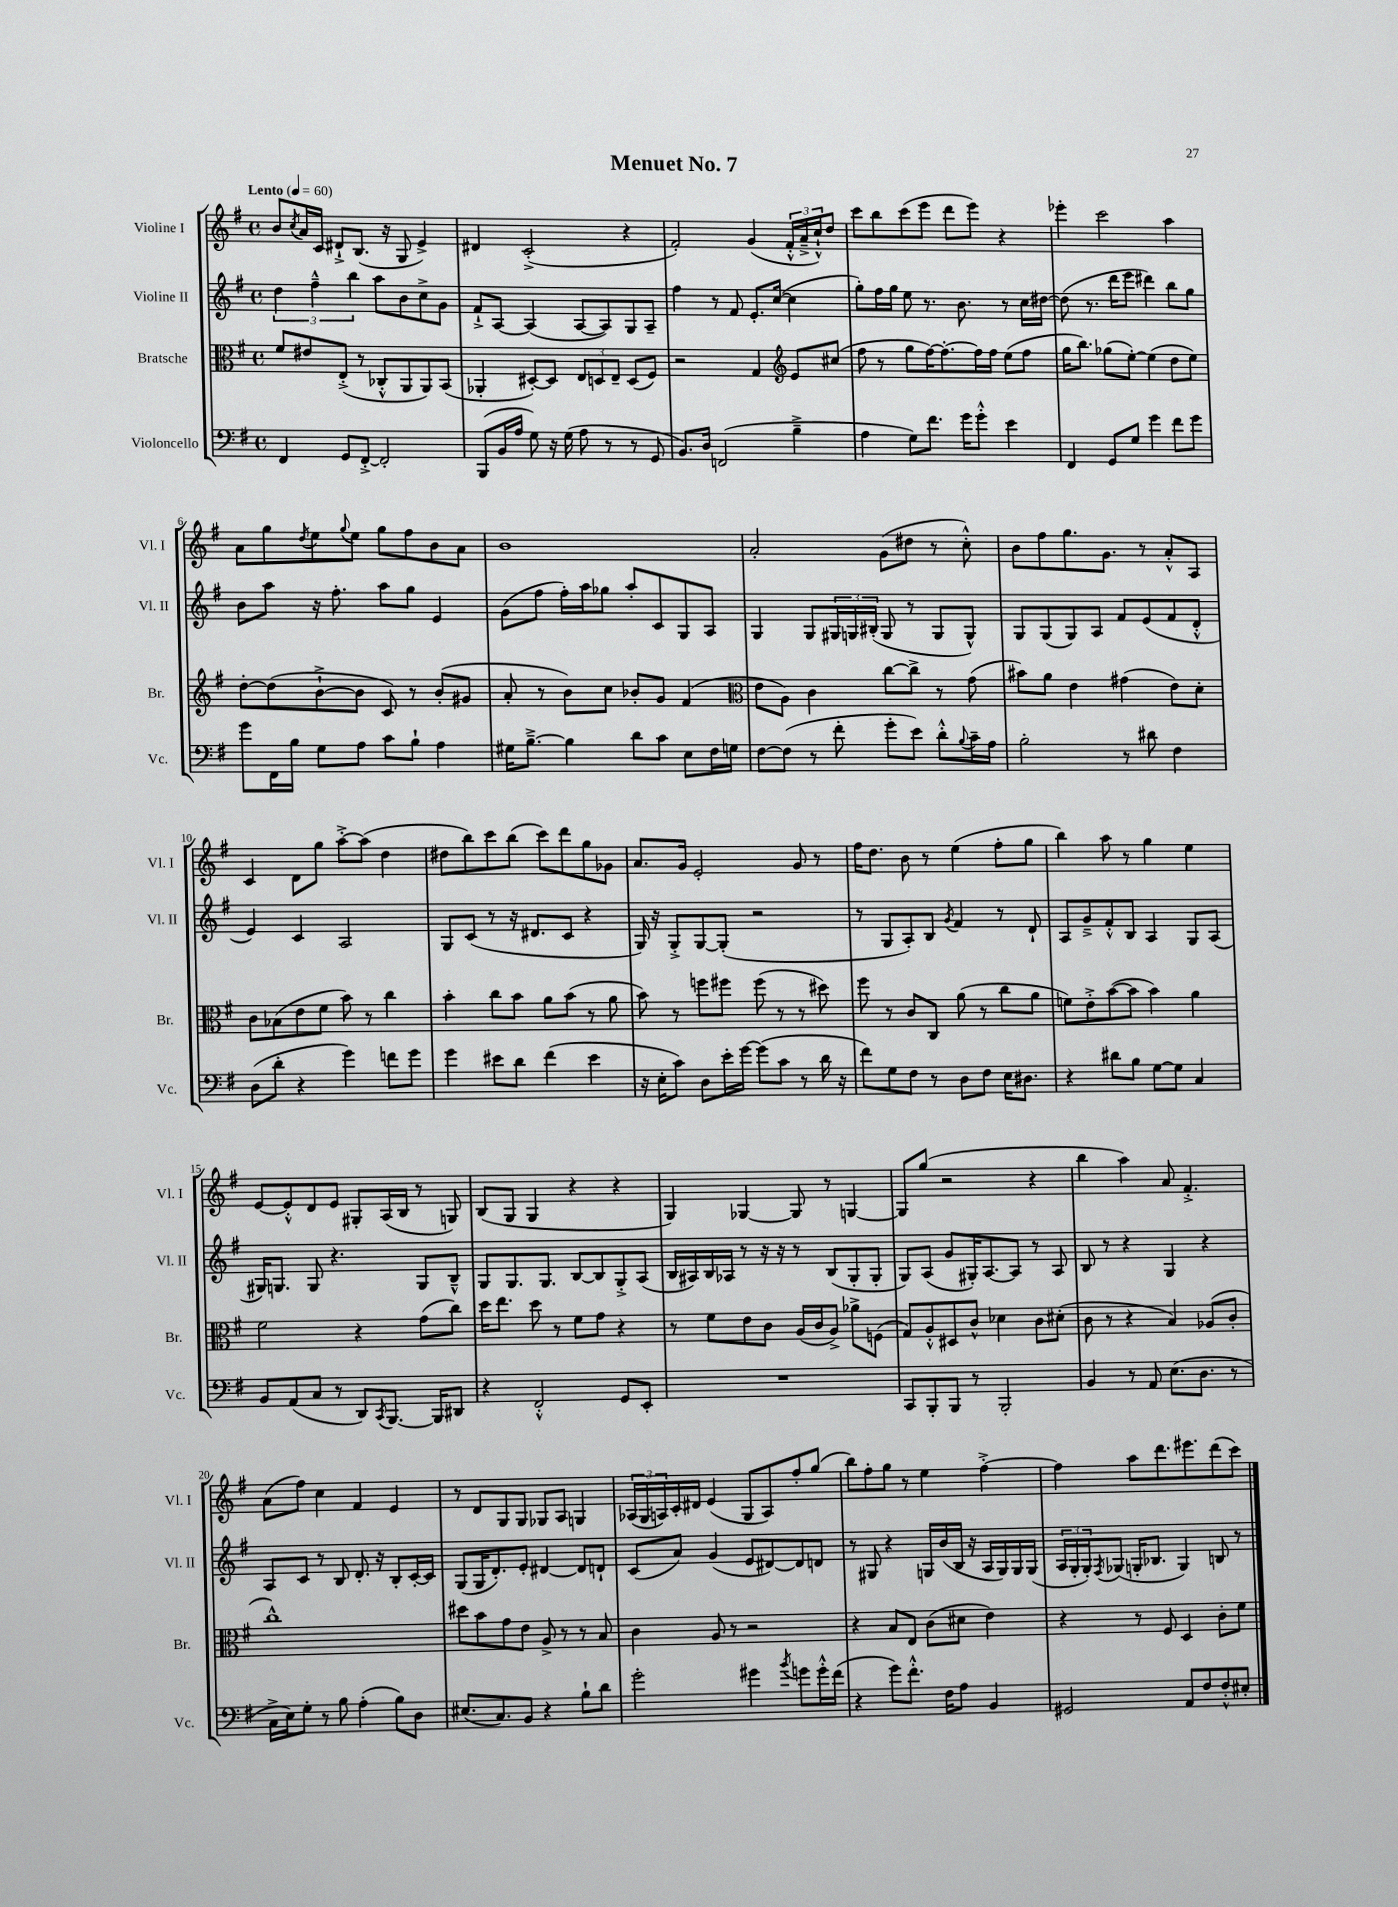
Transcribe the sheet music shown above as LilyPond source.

\header { title = "Menuet No. 7" }
<<
\new StaffGroup <<
\new Staff = "s0" \with { instrumentName = "Violine I" shortInstrumentName = "Vl. I" } {
    \clef treble \key g \major \defaultTimeSignature \time 4/4 \tempo "Lento" 4 = 60
    b'8 \acciaccatura { c''8 } a'16 c'16 dis'8-!-> b8.( r16 g8 e'4->) |
    dis'4 c'2-.->( r4 |
    fis'2-.) g'4( \tuplet 3/2 { fis'16-.-^ a'16---> c''16-!-^) } d''8 |
    c'''8 b''8 c'''8( e'''8 d'''8 e'''8) r4 |
    ees'''4-. c'''2 a''4 |
    a'8 g''8 \acciaccatura { d''8 } e''8 \appoggiatura { g''8 } e''8 g''8 fis''8 b'8 a'8 |
    b'1 |
    a'2-. g'8( dis''8 r8 c''8-.-^) |
    b'8 fis''8 g''8. g'8. r8 a'8-.-^ a8 |
    c'4 d'8 g''8 a''8~-.-> a''8( d''4 |
    dis''8 b''8) c'''8 b''8( c'''8) d'''8 g''8 ges'8 |
    a'8. g'16 e'2-. g'8 r8 |
    fis''16 d''8. b'8 r8 e''4( fis''8-. g''8 |
    b''4) a''8 r8 g''4 e''4 |
    e'8~ e'8-.-^ d'8 e'8 gis8-. a16( b16 r8 g8) |
    b8( g8 g4 r4 r4 |
    g4) ges4~ ges8 r8 g4~ |
    g8 g''8( r2 r4 |
    b''4 a''4) a'8 fis'4.-.-> |
    a'8( fis''8) c''4 fis'4 e'4 |
    r8 d'8 g8 g8 ges8 a8 g4 |
    \tuplet 3/2 { aes16( g16 a16) } c'16-. dis'16 e'4( g8 a8) fis''8-. g''8( |
    b''8) fis''8-. g''8 r8 e''4 fis''4~-.-> |
    fis''4 a''8 d'''8. eis'''8. d'''8( c'''8) \bar "|." |
}
\new Staff = "s1" \with { instrumentName = "Violine II" shortInstrumentName = "Vl. II" } {
    \clef treble \key g \major \defaultTimeSignature \time 4/4
    \tuplet 3/2 { d''4 fis''4---^ b''4 } a''8 b'8 c''8-> g'8 |
    fis'8-!-> a8~ a4( a8~ a8) g8 a8-- |
    fis''4 r8 fis'8 e'8.-. c''16~( c''4 |
    g''8-.) fis''16 g''16 e''8 r8. b'8. r8 c''16 dis''16~ |
    dis''8( r8. d'''16 e'''8 dis'''4) b''8 g''8 |
    b'8 a''8 r16 fis''8.-. a''8 g''8 e'4 |
    g'8( fis''8 fis''16-.) a''16 ges''8 a''8-. c'8 g8 a8 |
    g4 g8 \tuplet 3/2 { gis16 g16 bis16-.( } g8 r8 g8 g8-^) |
    g8 g8( g8) a8 fis'8 e'8( fis'8 d'8-.-^ |
    e'4) c'4 a2 |
    g8 c'8( r8 r16 dis'8. c'8 r4 |
    g16) r16 g8-.-> g8~ g8-.( r2 |
    r8 g8 a8-.) b8 \acciaccatura { g'8 } fis'4 r8 d'8-! |
    a8 g'8---> fis'8-.-^ b8 a4 g8 a8( |
    gis16) g8. g8 r4. g8 b8---^ |
    g8 g8. g8. b8~ b8 g8-.-> a8( |
    b16 ais16) b16 aes16 r8 r16 r16 r8 b8( g8-. g8-. |
    g8) a8( g'8 gis16-.) a8.~ a8 r8 a8 |
    b8 r8 r4 g4 r4 |
    a8 c'8 r8 b8 d'8.-. r16 b8-. c'16~-. c'16 |
    g8( g16 d'8.-.) e'8-. dis'4~ dis'8 d'8-! |
    c'8( a'8) g'4( e'8 dis'8~) dis'8 d'8 |
    r8 gis8 r4 g16 b'16( b16 r16 a16 g16) g16 g16( |
    \tuplet 3/2 { a16 g16-. g16-.) } \acciaccatura { fis8 } ges8( g16-. bes8. g4) b8 r8 \bar "|." |
}
\new Staff = "s2" \with { instrumentName = "Bratsche" shortInstrumentName = "Br." } {
    \clef alto \key g \major \defaultTimeSignature \time 4/4
    fis'8 eis'8 e8-.->( r8 ces8-.-^ a,8 a,8) b,8( |
    aes,4-. dis8~-.) dis8 \tuplet 3/2 { e8 d8 e8-- } d8( fis8) |
    r2 g4 \clef treble e'8 cis''8( |
    fis''8 r8 g''8 fis''16~) fis''8.~-. fis''16 fis''16 e''8( fis''8 |
    g''16 b''8.) ges''8( e''8~-.) e''4( d''8 e''8) |
    d''8~-. d''8( b'8~-!-> b'8 c'8) r8 b'8-.( gis'8 |
    a'8-. r8 b'8) c''8 bes'8-. g'8 fis'4( |
    \clef alto e'8 a8) c'4 c''8~ c''8-> r8 g'8( |
    bis'8) a'8 e'4 gis'4( e'8) d'8-. |
    c'8 bes8( e'8 fis'8 b'8) r8 c''4 |
    b'4-. c''8 b'8 a'8 b'8( r8 a'8 |
    b'8) r8 f''8 fis''8 fis''8( r8 r8 dis''8) |
    fis''8 r8 c'8 c8 a'8( r8 c''8 a'8 |
    f'8) e'8-.-> b'8~( b'8 b'4) a'4 |
    fis'2 r4 g'8( c''8) |
    d''16 e''8. d''8 r8 fis'8 g'8 r4 |
    r8 fis'8 e'8 c'8 a16( c'16 a8->) aes'8-> f8( |
    g8) a8-.-^ dis8 c'8-^ des'4 c'8 dis'8-.( |
    c'8 r8 r4 b4) aes8( c'8-. |
    c''1-^) |
    dis''8 b'8 g'8 e'8 a8-> r8 r8 b8 |
    c'4 a8 r8 r2 |
    r4 b8 e8 c'8( dis'8 e'4) |
    r4 r8 fis8 d4 c'8-. fis'8 \bar "|." |
}
\new Staff = "s3" \with { instrumentName = "Violoncello" shortInstrumentName = "Vc." } {
    \clef bass \key g \major \defaultTimeSignature \time 4/4
    fis,4 g,8 fis,8~-.-> fis,2-. |
    b,,8( b,16 a16 g8) r16 g16( a8 r8 r8 g,8 |
    b,8.) d16 f,2( b4---> |
    a4 g8) fis'8. g'16 g'8-.-^ e'4 |
    fis,4 g,8 g8 g'4 fis'8 g'8 |
    g'8 fis,16 b16 g8 a8 c'8 b8-! a4 |
    gis16 b8.~---> b4 d'8 c'8 e8 fis16 g16 |
    fis8~ fis8( r8 fis'8-. g'8-. e'8) d'8-.-^ \appoggiatura { b8 } c'16-- a16 |
    b2-. r8 dis'8 fis4 |
    d8( d'8-. r4 g'4) f'8 g'8 |
    g'4 eis'8 d'8 fis'4( eis'4 |
    r16 e16-. c'8) d8 e'16-. g'16~ g'8( c'8 r8 d'16 r16 |
    fis'8) g8 fis8 r8 d8 fis8 e16 dis8. |
    r4 dis'8 b8 g8~ g8 c4 |
    b,8 a,8( c8 r8 d,8) \acciaccatura { c,8 } b,,8.~ b,,16 dis,8 |
    r4 fis,2-.-^ g,8 e,8-. |
    R1 |
    c,8 b,,8-. b,,8 r8 b,,2-. |
    b,4 r8 a,8 e8.( d8. r8 |
    c16-> e16) g8-. r8 b8 a4-.( b8) d8 |
    eis8.( c8.) b,8 r4 b8-! d'8 |
    g'2-. gis'4 \acciaccatura { b'8 } g'8 g'16-.-^ fis'16( |
    r4 g'8) fis'8.-.-^ fis16 a8 b,4 |
    gis,2 a,8 fis8 fis8-.-^ eis8-. \bar "|." |
}
>>
>>
